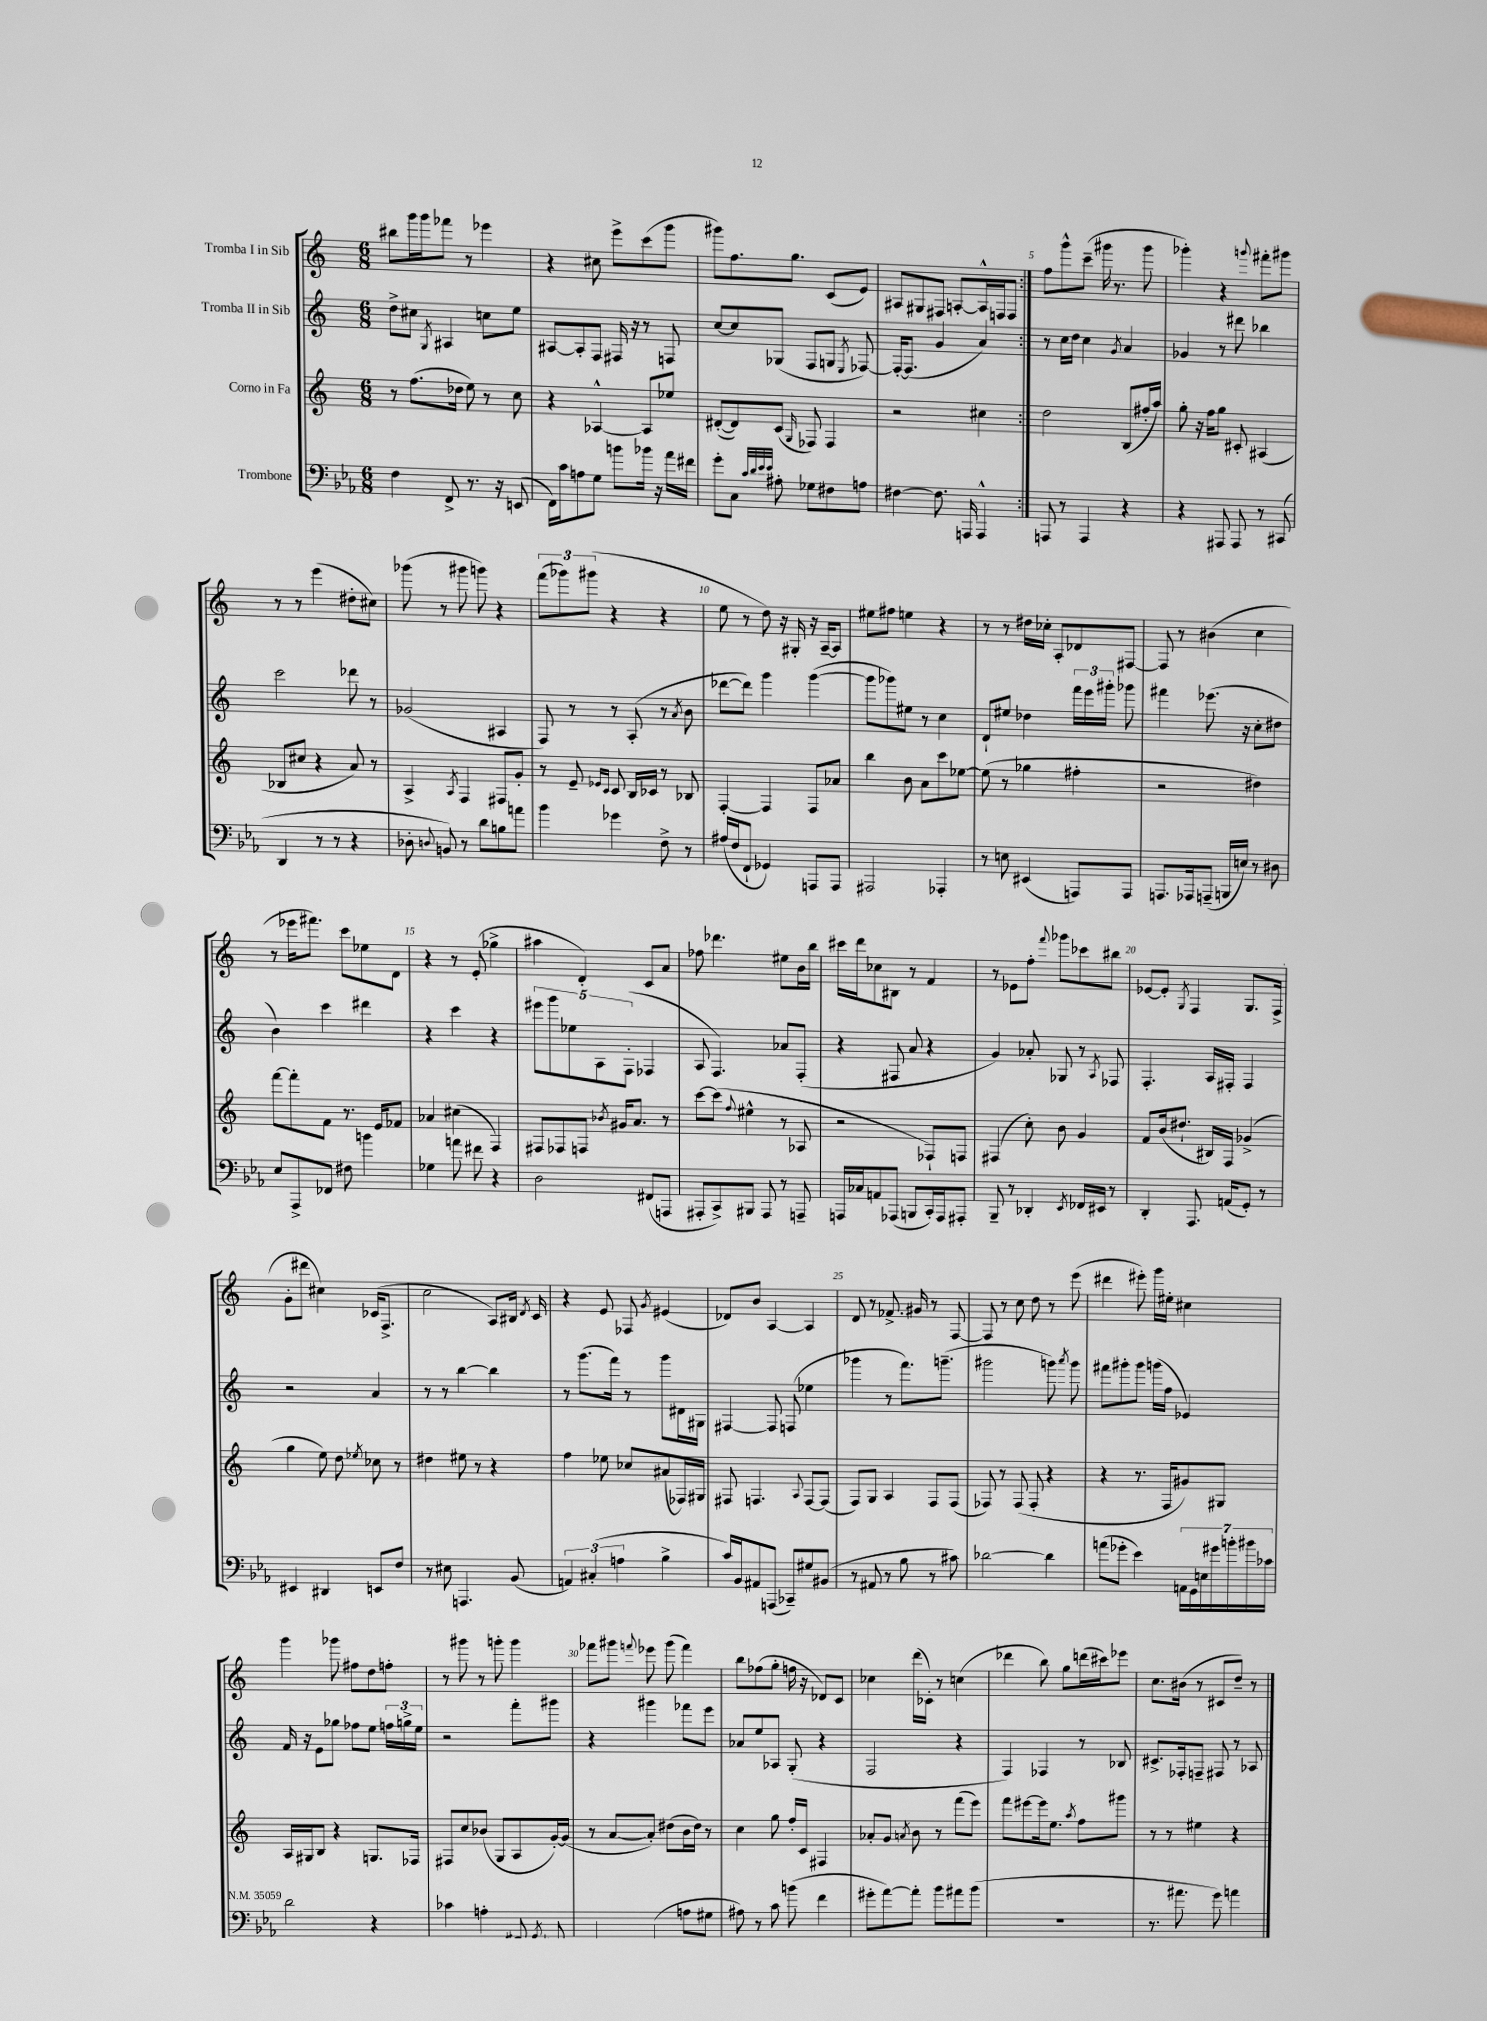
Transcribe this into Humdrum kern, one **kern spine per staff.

**kern	**kern	**kern	**kern
*staff4	*staff3	*staff2	*staff1
*clefF4	*clefG2	*clefG2	*clefG2
*k[b-e-a-]	*k[]	*k[]	*k[]
*M6/8	*M6/8	*M6/8	*M6/8
4F	8r	8dd^	8bb#
.	(8.ff	8cc#	16ggg
.	.	.	16ggg
.	.	8qG	.
8FF^	.	4A#	8fff-
.	16dd-	.	.
8.r	8ee)	.	8r
.	8r	8cc	4eee-
16r	.	.	.
(8EE	8cc	8ee	.
=	=	=	=
16FF)	4r	[8A#	4r
16c	.	.	.
8A	.	8A#']	.
8G	[4A-^^	8F	8cc#
8b	.	16F#	8eee^
.	.	16r	.
16b-	8A-]	8r	(8ccc
16r	.	.	.
16a-	8ee-	8F	8ggg
16f#	.	.	.
=	=	=	=
8g'	([8d#'	[8cc	8ggg#)
8C	8d#])	8cc]	8.ff
32qqc	.	.	.
32qqd	.	.	.
32qqe-	.	.	.
32qqe-	.	.	.
8A#'	(8c	(8G-	.
.	.	.	8.gg
.	16qqG	.	.
8G-	8F-)	8F	.
8F#	4F-	8G	(8c
.	.	8qE	.
8A	.	[8F-)	8e)
=	=	=	=
[4F#	2r	16F-'_	8A#
.	.	(8.F-]	.
.	.	.	8G#
8.F#]	.	4g	8F#
.	.	.	[8A'
16AAA	.	.	.
4AAA^^	4cc#	4a)	16A^^]
.	.	.	16F
.	.	.	8F
=:|!	=:|!	=:|!	=:|!
8AAA	2dd	8r	8ff
8r	.	16cc	8ggg^^
.	.	16dd	.
4AAA	.	4cc	(8ccc~
.	.	.	16ggg#
.	.	.	8.r
.	.	8qg	.
4r	(8B	4a	.
.	16ff#'	.	8ggg#
.	16aa)	.	.
=	=	=	=
4r	8gg'	4g-	4ggg-')
.	16r	.	.
.	16ff	.	.
8AAA#	8gg	8r	4r
8AAA#	8c#'	8ddd#	.
.	.	.	8qqggg
8r	(4A#	4bb-	8fff#'
(8CC#	.	.	8ggg#
=	=	=	=
4DD	8B-	2ccc	8r
.	8cc#	.	8r
8r	4r	.	(4eee
8r	.	.	.
4r	8a)	8ddd-	8dd#'
.	8r	8r	8cc#)
=	=	=	=
8D-'	4A^	(2g-	(8ggg-
8qqD	.	.	.
8BB)	.	.	8r
.	8qA	.	.
8r	4F	.	8ggg#
8d	.	.	8ggg)
8B	8F#	4A#	4r
8a	8g'	.	.
=	=	=	=
4b-	8r	8F)	(12fff
.	.	.	12ggg-)
.	8e~	8r	.
.	.	.	(12ggg#
.	16qqe-	.	.
.	16qqc	.	.
4g-	8c	8r	4r
.	16B	(8A'	.
.	16c-	.	.
8F^	8r	8r	4r
.	.	8qa	.
8r	8B-	8b	.
=	=	=	=
(16A#	[4F'	[8ddd-	8ee
16F	.	.	.
8FF`	.	8ddd-])	8r
4GG-)	4F]	4ggg	8dd)
.	.	.	16r
.	.	.	16G#'
8AAA	8F	([4ggg	16r
.	.	.	[16A~
8AAA	8a-	.	8A]
=	=	=	=
2AAA#	4bb	8ggg]	8ee#
.	.	8ggg-)	8ff#
.	8b	8ee#	4ee
.	8a	8r	.
4AAA-'	8ccc	4cc	4r
.	[8ee-	.	.
=	=	=	=
8r	(8ee-]	8d`	8r
8E	8r	8ee#	8r
(4EE#	4gg-	4dd-	16dd#
.	.	.	16cc-'
.	.	.	8A'
8AAA)	4ff#'	24fff	8d-
.	.	24eee	.
.	.	24ggg#'	.
8AAA	.	8ggg-	[8F#
=	=	=	=
8.AAA	2r	4fff#	8F#]
.	.	.	8r
16AAA-	.	.	.
(8AAA~	.	(8.eee-	(4b#
16BBB	.	.	.
16E)	.	16r	.
8r	4dd#)	8cc'	4cc
8D#	.	8dd#	.
=	=	=	=
8E-	[8fff	4b)	8r
8AAA-^	8fff']	.	16eee-
.	.	.	8.fff#)
8FF-	8f	4ccc	.
8F#	8.r	.	8ccc
4b	.	4ddd#	8ee-
.	16e	.	.
.	8f-	.	8d
=	=	=	=
4G-	4a-	4r	4r
8a	(4cc#	4ccc	8r
8f#	.	.	(8e'
4r	4F)	4r	4gg-^
=	=	=	=
2D	8F#	10eee#	4aa#
.	.	10ggg	.
.	8F-	.	.
.	.	10ee-	.
.	8F	.	4d')
.	.	10A	.
.	8qb-	.	.
.	16g#	.	.
.	.	(10F'	.
.	8.a	.	.
(8FF#	.	4F-	8c
8AAA	8r	.	8a
=	=	=	=
8AAA#'	[8ccc	8A	8ff-
8CC^)	(8ccc]	4.F)	4.ddd-
.	8qqff	.	.
8BBB#	4ee#^^	.	.
8AAA#	.	.	.
8r	8r	8a-	8ee#
8AAA~	8A-	(8F'	16b
.	.	.	16bb
=	=	=	=
16AAA	2r	4r	16ccc#
16C-	.	.	16ddd
8AA	.	.	8cc-
(8AAA-	.	8F#	8B#
8BBB	.	8a	8r
16CC')	8F-`)	4r	4f
16AAA-	.	.	.
8AAA#'	8F	.	.
=	=	=	=
8BBB-~	(4F#	4g)	8r
8r	.	.	8e-
4DD-'	8cc')	8a-'	8ff'
.	.	.	8qqfff
.	8b	8G-	8ggg-
8qEE-	.	.	.
16FF-	4g	8r	8ccc-
16EE#	.	.	.
.	.	8qA	.
8r	.	8F-	8bb#
=	=	=	=
4DD'	8f	4.F'	[8e-
.	(16b	.	8e-']
.	8.dd#`	.	.
.	.	.	8qG
8.AAA-	.	.	4F
.	16B#)	16A	.
(16AA	16F	16F#'	.
8GG')	(4g-^	4F#	8.G
8r	.	.	.
.	.	.	(16F^
=	=	=	=
4EE#	4gg	2r	8g'
.	.	.	8ddd#
4DD#	8ee)	.	4cc#)
.	8dd	.	.
.	8qee-	.	.
8EE	8cc-	4a	(16c-
.	.	.	8.F^
8F	8r	.	.
=	=	=	=
8r	4dd#	8r	2cc
8E#	.	8r	.
4.AAA	8ee#	[4bb	.
.	8r	.	.
.	4r	4bb]	8A)
(8BB-	.	.	16B#
.	.	.	8qd
.	.	.	16c
=	=	=	=
6AA)	4ff	8r	4r
.	.	(8.ggg	.
(6C#'	.	.	.
.	8ee-	.	8e
.	.	16fff)	.
6A	.	.	.
.	8cc-	8r	8F-
.	.	.	8qg
4B-^	(8a#	8ggg	(4e#
.	16F-)	16d#	.
.	16G#	16G#	.
=	=	=	=
16c)	8F#	[4F#	8d-)
16BB-	.	.	.
8AA#	4.F	.	8b
(8AAA	.	8F#]	[4A
8CC-~)	.	(8F	.
.	8qqA	.	.
8G#	[8F	4ee-	4A]
(8BB#	(8F]	.	.
=	=	=	=
8r	8F)	4ggg-	8d
8AA#	8G	.	8r
8r	4A	8r	8.f-^
8B-	.	8.fff)	.
.	.	.	16g#
8r	8F	.	8r
.	.	(8.ggg~	.
8c#)	(8F	.	[8F
=	=	=	=
[2d-	8F-)	2ggg#	8F]
.	8r	.	8r
.	(8F-	.	8cc
.	8F-'	.	8dd
4d-]	4r	8ggg)	8r
.	.	8qaaa	.
.	.	8ggg	(8eee
=	=	=	=
(8a	4r	8fff#	4ddd#
8g-'	.	8ggg#'	.
4e-)	8.r	8ggg#	8eee#')
.	.	(16ggg	16ggg
.	16F	16ff	16ee#'
28AA	8g#)	4e-)	4cc#
28GG	.	.	.
28E	.	.	.
28g#	.	.	.
.	8G#	.	.
28b'	.	.	.
28b#	.	.	.
28c-	.	.	.
=	=	=	=
2d	16A	16f	4ggg
.	16G#	16r	.
.	8B	8e	.
.	4r	8gg-	8ggg-
.	.	8ff-	8ff#
4r	8.G	8ee	8dd
.	.	24ff	8ff'
.	.	24gg^	.
.	16F-	.	.
.	.	24ee	.
=	=	=	=
4c-	8F#	2r	8r
.	8cc	.	8ggg#
4A'	(8b-	.	8r
.	8G	.	8ggg'
8FF#	8A	8fff'	4ggg
8qGG	.	.	.
[8EE	[16g')	8ggg#	.
.	(16g]	.	.
=	=	=	=
4EE]	8r	4r	8fff-
.	[8a	.	8ggg#
.	.	.	8qqfff
(4DD~	8a'])	4ggg#	8eee-
.	(8dd#	.	(8ggg#
8A	16b	8fff-	4fff)
.	16dd#)	.	.
8G#	8r	8eee	.
=	=	=	=
8A#)	4cc	8a-	8bb
8r	.	8ee	(8ff-
8c	8gg	8A-	8gg'
(8b	16ff'	(8G'	16ff
.	16c	.	16r
4f	4F#	4r	8d-)
.	.	.	8c
=	=	=	=
8g#'	8a-'	2F	4cc-
[8a-)	8g	.	.
.	8qa	.	.
8a-']	8b	.	(16ddd
.	.	.	16c-')
8b-	8r	.	8r
8a#	(8fff	4r	(4cc
(8b-	8eee)	.	.
=	=	=	=
2.r	8fff	4F)	4ddd-
.	[8eee#	.	.
.	16eee#]	4F-	8bb)
.	8.ee	.	.
.	.	.	8gg
.	8qaa	.	.
.	8ff	8r	(16ddd
.	.	.	16ccc#)
.	8ggg#	8B-	8eee-
=	=	=	=
8.r	8r	8.c#^	8.cc
.	8r	.	.
8.a#	.	16F-'	(16b#
.	4ee#	8F~	8r
8g)	.	8F#	8c#
4a	4r	8r	8dd~)
.	.	8A-	8r
==	==	==	==
*-	*-	*-	*-
